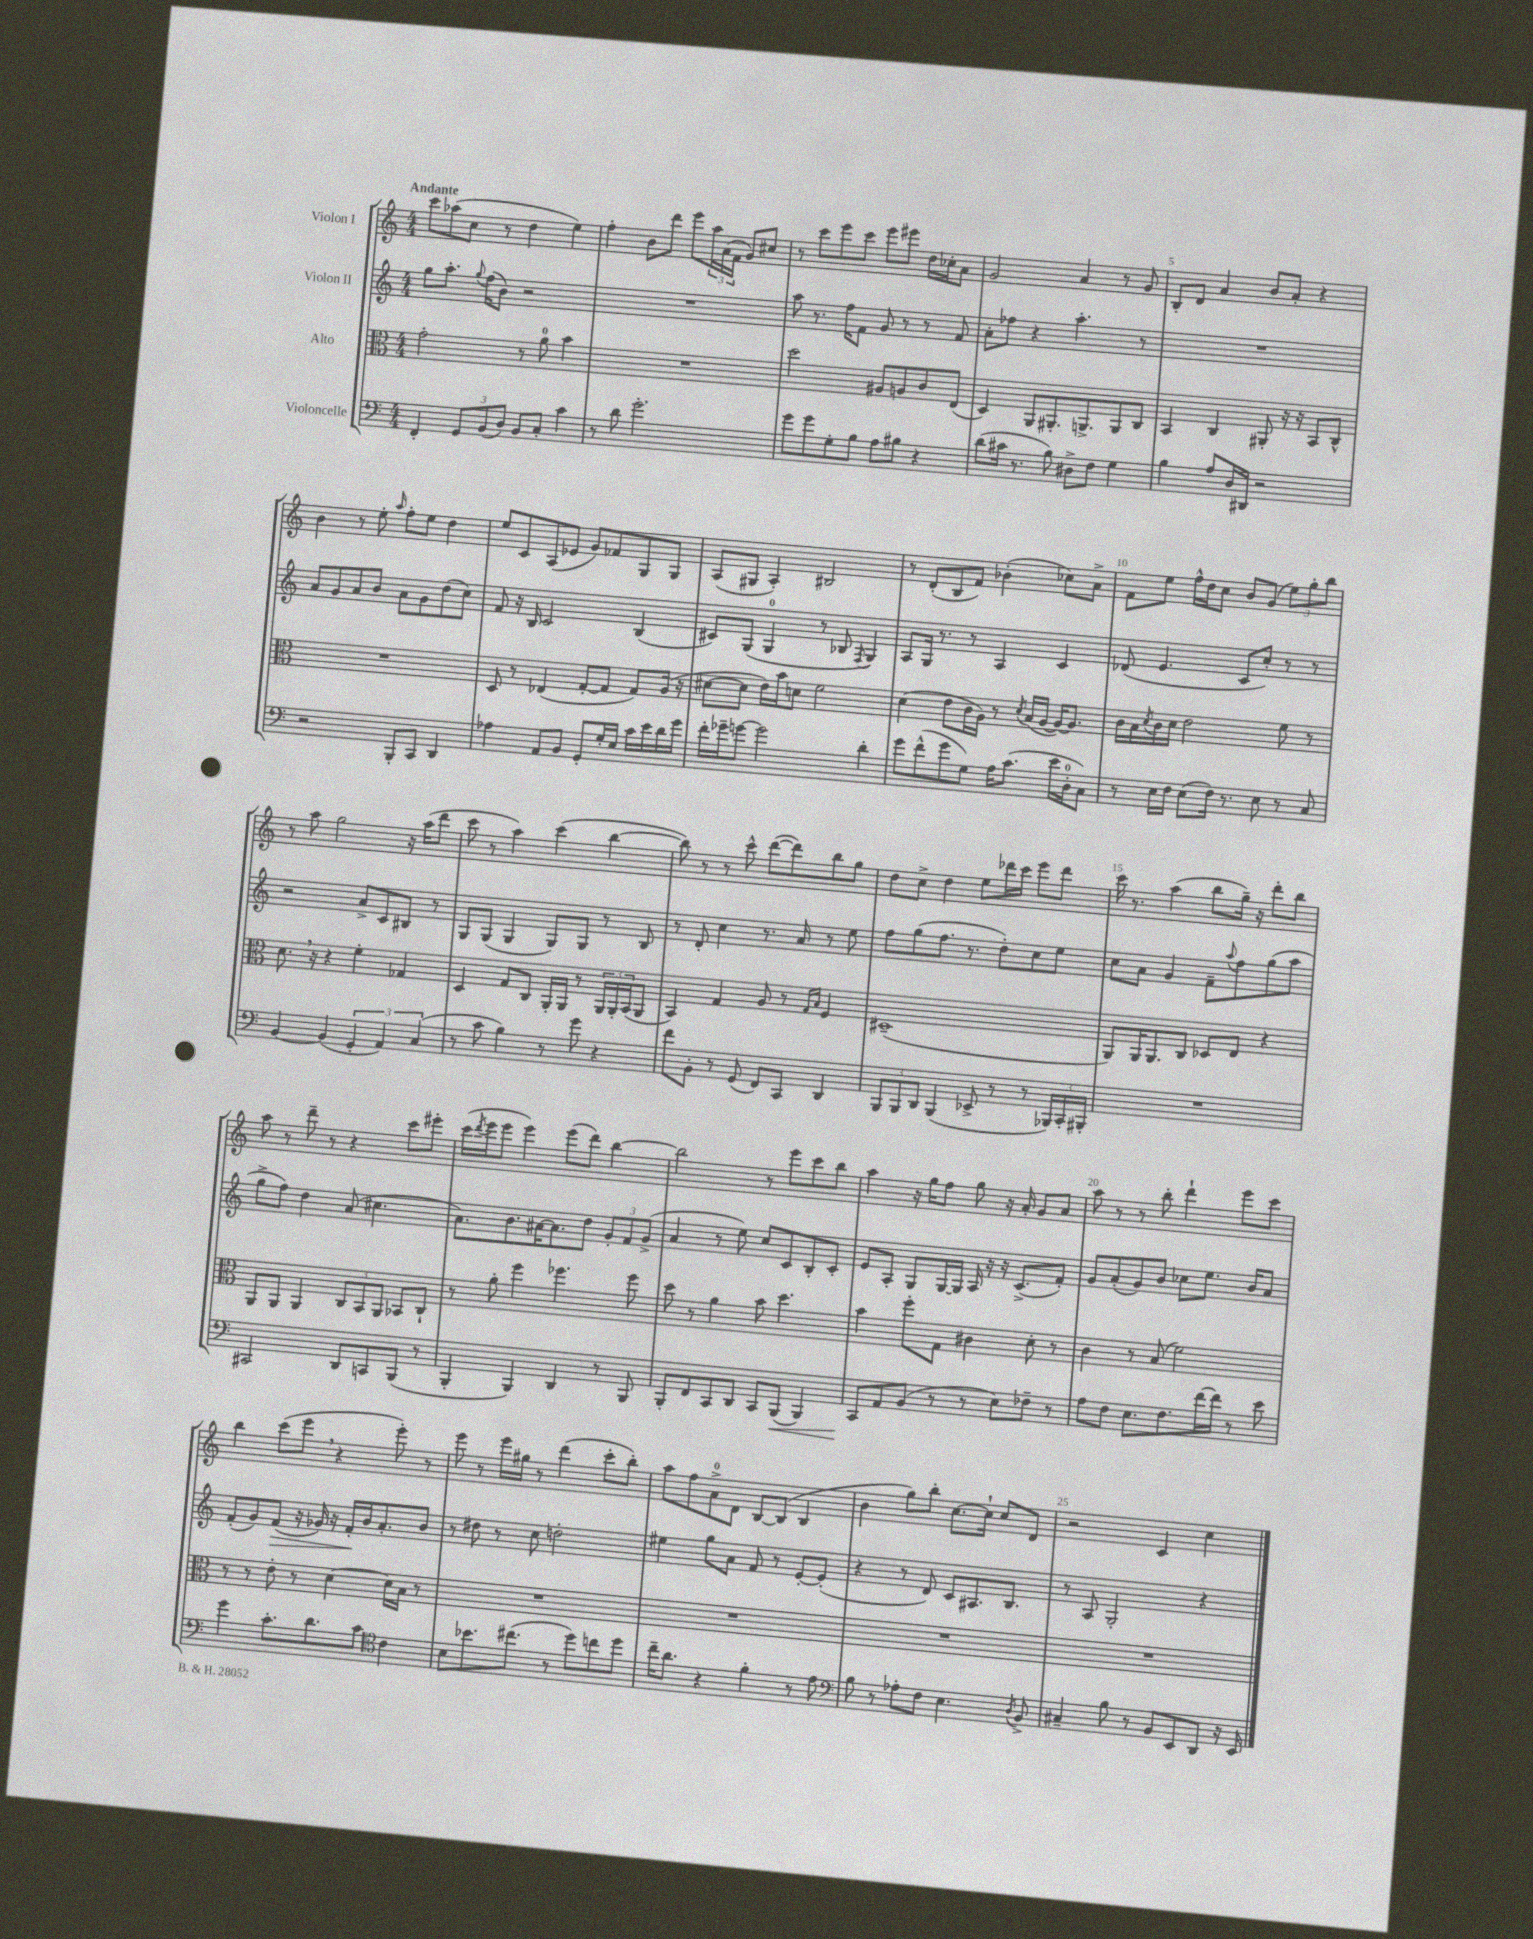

**kern	**dynam	**kern	**kern	**dynam	**kern
*part4	*part4	*part3	*part2	*part2	*part1
*staff4	*staff4	*staff3	*staff2	*staff2	*staff1
*I"Violoncelle	*	*I"Alto	*I"Violon II	*	*I"Violon I
*clefF4	*	*clefC3	*clefG2	*	*clefG2
*k[]	*	*k[]	*k[]	*	*k[]
*M4/4	*	*M4/4	*M4/4	*	*M4/4
=1	=1	=1	=1	=1	=1
!	!	!	!	!	!LO:TX:a:B:t=Andante
4FF'/	.	2g'\	8gg\L	.	8ccc\L
.	.	.	8.aa'\J	.	(8aa-X\
12GG/L	.	.	.	.	8cc\J
.	.	.	8qqgg/	.	.
.	.	.	(16ff\KL	.	.
(12BB/	.	.	.	.	.
.	.	.	8b\J)	.	8r
12D/J)	.	.	.	.	.
8BB/L	.	8r	2r	.	4dd\
8C'/J	.	8a\	.	.	.
4c\	.	4b\	.	.	4ee\)
=2	=2	=2	=2	=2	=2
8r	.	1r	1r	.	4ff'\
8d\	.	.	.	.	.
2.g'\	.	.	.	.	8b\L
.	.	.	.	.	8ddd\J
.	.	.	.	.	8eee\L
.	.	.	.	.	24aa\L
.	.	.	.	.	(24a\
.	.	.	.	.	24f\JJ
.	.	.	.	.	8g/L)
.	.	.	.	.	8cc#X/J
=3	=3	=3	=3	=3	=3
8g\L	.	2dd\	8aa\	.	8r
8g\	.	.	8.r	.	8ccc\L
8G'\	.	.	.	.	8eee\
.	.	.	16ff\KL	.	.
8B\J	.	.	8f\J	.	8ccc\J
8A\L	.	8A#X/L	8g/	.	8eee\L
8B#X\J	.	8An/	8r	.	8eee#X\J
4r	.	8c/	8r	.	16dd\LL
.	.	.	.	.	16cc-X'\J
.	.	(8E/J	8f/	.	8a\J
=4	=4	=4	=4	=4	=4
(8d\L	.	4D/)	8a'\L	.	2g/
16c#X\Jk	.	.	8ff-X\J	.	.
8.r	.	.	.	.	.
.	.	8AA/L	4r	.	.
8B\)	.	8.AA#X'/	.	.	.
8D#X^\L	.	.	4.aa'\	.	4a/
.	.	8.AAn^/	.	.	.
8F\J	.	.	.	.	.
4G\	.	8AA/	.	.	8r
.	.	8C/J	8r	.	8g/
=5	=5	=5	=5	=5	=5
4B\	.	4BB/	1r	.	8B'/L
.	.	.	.	.	8d/J
8A/L	.	4C/	.	.	4a/
16D/L	.	.	.	.	.
16DD#X/JJ	.	.	.	.	.
2r	.	8AA#X'/	.	.	8b/L
.	.	16r	.	.	8a'/J
.	.	16r	.	.	.
.	.	8BB/L	.	.	4r
.	.	8C^^/J	.	.	.
!!LO:LB:g=z
=6	=6	=6	=6	=6	=6
2r	.	1r	8a/L	.	4b\
.	.	.	8g/	.	.
.	.	.	8a/	.	8r
.	.	.	8b/J	.	8ee'\
.	.	.	.	.	16qqaa/
8BBB'/L	.	.	8a\L	.	8ff'\L
8CC/J	.	.	8g\	.	8ee\J
4DD/	.	.	(8dd\	.	4dd\
.	.	.	8cc\J)	.	.
=7	=7	=7	=7	=7	=7
4A-X\	.	8D/	8f/	.	8ee/L
.	.	8r	16r	.	8c/
.	.	.	16B/	.	.
8AA/L	.	(4E-X/	2c/	.	(8A/
8BB/J	.	.	.	.	8e-X/J
8GG'/L	.	[8G'/L	.	.	8g/L)
16G'/L	.	8G/J]	.	.	8f-X/
16E/JJ	.	.	.	.	.
16c\LL	.	8G/L)	(4B/	.	8G/
16e\	.	.	.	.	.
16d\	.	(16A/Jk	.	.	8G/J
16g\JJ	.	16r	.	.	.
=8	=8	=8	=8	=8	=8
16f'\LL	.	[8d#X\L	8c#X/L)	.	(8A/L
16g-X~\J	.	.	.	.	.
[8gn\J	.	8d#\J]	(8G/J	.	8G#X/J
2g\]	.	16e\LL)	4G/	.	4A'/)
.	.	16b\J	.	.	.
.	.	8dn\J	.	.	.
.	.	2f\	8r	.	2B#X/
.	.	.	8B-X/	.	.
.	.	.	8qF/	.	.
4d'\	.	.	4G/)	.	.
=9	=9	=9	=9	=9	=9
8g\L	.	(4d\	8A/L	.	8r
(8f^^\	.	.	16G/Jk	.	(8d'/L
.	.	.	8.r	.	.
8g\	.	8e\L	.	.	8B/
8G\J)	.	16c\L	8r	.	8f/J)
.	.	16A\JJ)	.	.	.
16A\KL	.	8r	4A/	.	(4b-X'\
(8.c\J	.	.	.	.	.
.	.	8qd/	.	.	.
.	.	(16B/LL	.	.	.
.	.	[16A/JJ	.	.	.
16e\LL	.	16A/KL_)	4c/	.	8cc-X\L)
16D'\J	.	8.A/J]	.	.	.
8C\J)	.	.	.	.	8a^\J
=10	=10	=10	=10	=10	=10
8r	.	16c\LL	(8d-X/	.	8f\L
.	.	16B\	.	.	.
.	.	8qd/	.	.	.
16E\LL	.	16c\	4.e/	.	8ee\J
16F\JJ	.	16d\JJ	.	.	.
(8E\L	.	2e\	.	.	16ff^^\LL
.	.	.	.	.	16dd\J
16F\Jk)	.	.	.	.	8cc\J
8.r	.	.	.	.	.
.	.	.	8c/L	.	8b/L
8E\	.	.	8cc'/J)	.	(8g/J
8r	.	8f\	8r	.	12ee\L)
.	.	.	.	.	12gg'\
8C/	.	8r	8r	.	.
.	.	.	.	.	12bb\J
!!LO:LB:g=z
=11	=11	=11	=11	=11	=11
[4BB/	.	8.d,\	2r	.	8r
.	.	.	.	.	8aa\
.	.	16r	.	.	.
(4BB/]	.	4r	.	.	2gg\
6GG'/	.	4f'\	8a^/L	.	.
.	.	.	8c/	.	.
6AA/)	.	.	.	.	.
.	.	4G-X/	8B#X/J	.	16r
.	.	.	.	.	(16aa\KL
(6C/	.	.	.	.	.
.	.	.	8r	.	8ddd\J
=12	=12	=12	=12	=12	=12
8r	.	4D/	8G/L	.	8ccc\
8c\	.	.	(8G/J	.	8r
4B\)	.	8G/L	4G/	.	4aa\)
.	.	8C/J	.	.	.
8r	.	16AA'/LL	8G/L)	.	(4ccc\
.	.	16AA/JJ	.	.	.
8g\	.	8r	8G/J	.	.
4r	.	24AA/LL	8r	.	[4bb\
.	.	24AA'/	.	.	.
.	.	(24BB/J	.	.	.
.	.	8AA/J	8B/	.	.
=13	=13	=13	=13	=13	=13
8f\L	.	4BB/)	8r	.	8bb\])
8BB'\J	.	.	8d'/	.	8r
8r	.	4G/	4cc\	.	8r
(8GG/	.	.	.	.	8ccc^^\
8FF/L)	.	8A/	8.r	.	([8ddd\L
8CC/J	.	8r	.	.	8ddd\])
.	.	.	16a/	.	.
.	.	16qqG/LL	.	.	.
.	.	16qqB/JJ	.	.	.
4DD/	.	4F/	8r	.	8bb\
.	.	.	8ee\	.	8gg\J
=14	=14	=14	=14	=14	=14
12BBB/L	.	(1D#X~	8ff\L	.	8dd\L
12BBB/	.	.	.	.	.
.	.	.	(8gg\	.	8cc^\J
12DD/J	.	.	.	.	.
(4BBB/	.	.	8.ff\J	.	4dd\
.	.	.	8.r	.	.
8EE-X^/	.	.	.	.	8ee\L
8r	.	.	8dd'\L)	.	16ddd-X\L
.	.	.	.	.	16ccc\JJ
8r	.	.	8cc\	.	8eee\L
24BBB-X/LL)	.	.	8ee\J	.	8ddd-\J
24CC'/	.	.	.	.	.
24BBB#X'/JJ	.	.	.	.	.
=15	=15	=15	=15	=15	=15
1r	.	8AA/L)	8cc\L	.	16ccc\
.	.	.	.	.	8.r
.	.	16AA/K	8a\J	.	.
.	.	8.AA/	.	.	.
.	.	.	4g/	.	(4aa\
.	.	8C/J	.	.	.
.	.	8D-X/L	8f~\L	.	8bb\L
.	.	.	8qqaa/	.	.
.	.	8E/J	8ff\	.	16gg~\Jk)
.	.	.	.	.	16r
.	.	4r	(8gg\	.	8ddd'\L
.	.	.	8aa\J	.	8bb\J
!!LO:LB:g=z
=16	=16	=16	=16	=16	=16
2CC#X/	.	8AA/L	8gg^\L	.	8aa\
.	.	8AA/J	8ff\J)	.	8r
.	.	4AA/	4dd\	.	8ddd~\
.	.	.	.	.	8r
8DD/L	.	12C/L	(8a/	.	4r
.	.	12BB/	.	.	.
8CCn/	.	.	4.cc#X\	.	.
.	.	12AA/J	.	.	.
(8BBB/J	.	8BB-X/L	.	.	8ccc\L
8r	.	8C`/J	.	.	8eee#X'\J
=17	=17	=17	=17	=17	=17
4BBB'/	.	8r	8.a\L)	.	(16ccc\LL
.	.	.	.	.	8qddd/
.	.	.	.	.	16eee\J
.	.	8a'\	.	.	8eee\J
.	.	.	8.b\	.	.
4BBB/)	.	4ff\	.	.	4eee\)
.	.	.	[16a#X\K	.	.
.	.	.	8.a#\]	.	.
4DD/	.	4.ff-X\	.	.	(8eee\L
.	.	.	8dd\J	.	8ddd\J)
8r	.	.	12g'/L	.	[4bb\
.	.	.	12f/	.	.
8BBB/	.	8ff-\	.	.	.
.	.	.	(12g^/J	.	.
=18	=18	=18	=18	=18	=18
8BBB'/L	.	8dd\	4a/	.	2bb\]
8FF/	.	8r	.	.	.
8CC/	.	4a\	8r	.	.
8DD/J	.	.	8ee\)	.	.
8CC/L	.	8b\	8cc/L	.	8r
!	!LO:HP:b	!	!	!	!
(8BBB/J	<	4.dd\	8c/	.	8eee\L
4BBB/)	.	.	8B'/	.	8ccc\
.	.	.	8c'/J	.	8bb\J
=19	=19	=19	=19	=19	=19
8CC/L	.	4b\	8e/L	.	4aa\
8AA/	[	.	8A'/J	.	.
(8BB/J	.	8ff'\L	8G/L	.	16r
.	.	.	.	.	16gg\KL
8r	.	8G\J	[16G/L	.	8ff\J
.	.	.	16G/JJ]	.	.
8r	.	4c#X\	16A/	.	8gg\
.	.	.	16r	.	.
8E\L)	.	.	16r	.	16r
.	.	.	(8.c^/L	.	16a'/
8F-X~\J	.	8d'\	.	.	8g/L
8r	.	8r	8f'/J)	.	8a/J
=20	=20	=20	=20	=20	=20
8A\L	.	4c\	8g/L	.	8aa\
8F\J	.	.	(8a'/	.	8r
8.E\L	.	8r	8g/)	.	8r
.	.	(8B/	8b/J	.	8bb'\
8.F\	.	.	.	.	.
.	.	2f\)	8cc-X\L	.	4ddd`\
[16f\L	.	.	8.ee\J	.	.
16f\JJ]	.	.	.	.	.
8r	.	.	.	.	8eee\L
.	.	.	16b/KL	.	.
8e\	.	.	8a/J	.	8ccc\J
!!LO:LB:g=z
=21	=21	=21	=21	=21	=21
4g\	.	8r	(8f'/L	.	4bb\
.	.	8r	8g/)	.	.
!	!	!	!	!LO:HP:b	!
8.c'\L	.	8e'\	(8f/J	>	(8ccc\L
.	.	8r	16r	.	8eee,\J
8.d\	.	.	16g-X/)	.	.
.	.	[4d\	16r	.	4r
.	.	.	16f'/LL	.	.
8c\J	.	.	16b/J	]	.
.	.	.	8.a'/	.	.
*clefC4	*	*	*	*	*
4c\	.	16d\LL]	.	.	8eee'\)
.	.	16B\JJ	.	.	.
.	.	8r	8b/J	.	8r
=22	=22	=22	=22	=22	=22
8B\L	.	1r	8r	.	8eee\
8.b-X\	.	.	8dd#X\	.	8r
.	.	.	8r	.	16eee\LL
(8.cc#X\J	.	.	.	.	16gg#X\JJ
.	.	.	8cc\	.	8r
8r	.	.	2ddn'\	.	(4ddd\
8dd\L)	.	.	.	.	.
8ccn\	.	.	.	.	8ccc'\L
8dd\J	.	.	.	.	8bb'\J)
=23	=23	=23	=23	=23	=23
16cc~\KL	.	1r	4ee#X\	.	8aa\L
8.a\J	.	.	.	.	.
.	.	.	.	.	8ff\
4r	.	.	8gg\L	.	8a^\
.	.	.	8a\J	.	8d\J
4f'\	.	.	8f/	.	[8B/L
.	.	.	8r	.	(8B/J]
8r	.	.	[8e'/L	.	4B/
8e\	.	.	(8e'/J]	.	.
=24	=24	=24	=24	=24	=24
*clefF4	*	*	*	*	*
8B\	.	1r	4r	.	4b\
8r	.	.	.	.	.
8A-X'\L	.	.	8r	.	8gg\L)
8F\J	.	.	8d/)	.	8bb'\J
4.E\	.	.	8c/L	.	[8.cc\L
.	.	.	8.A#X/	.	.
.	.	.	.	.	16cc`\Jk]
.	.	.	.	.	8cc/L
.	.	.	8.B/J	.	.
8qD/	.	.	.	.	.
8BB^/	.	.	.	.	8d/J
=25	=25	=25	=25	=25	=25
4C#X~/	.	1r	8r	.	2r
.	.	.	8A/	.	.
8B\	.	.	2G'/	.	.
8r	.	.	.	.	.
8BB/L	.	.	.	.	4c/
8EE/	.	.	.	.	.
8DD/J	.	.	4r	.	4cc\
16r	.	.	.	.	.
16EE/	.	.	.	.	.
==	==	==	==	==	==
*-	*-	*-	*-	*-	*-
